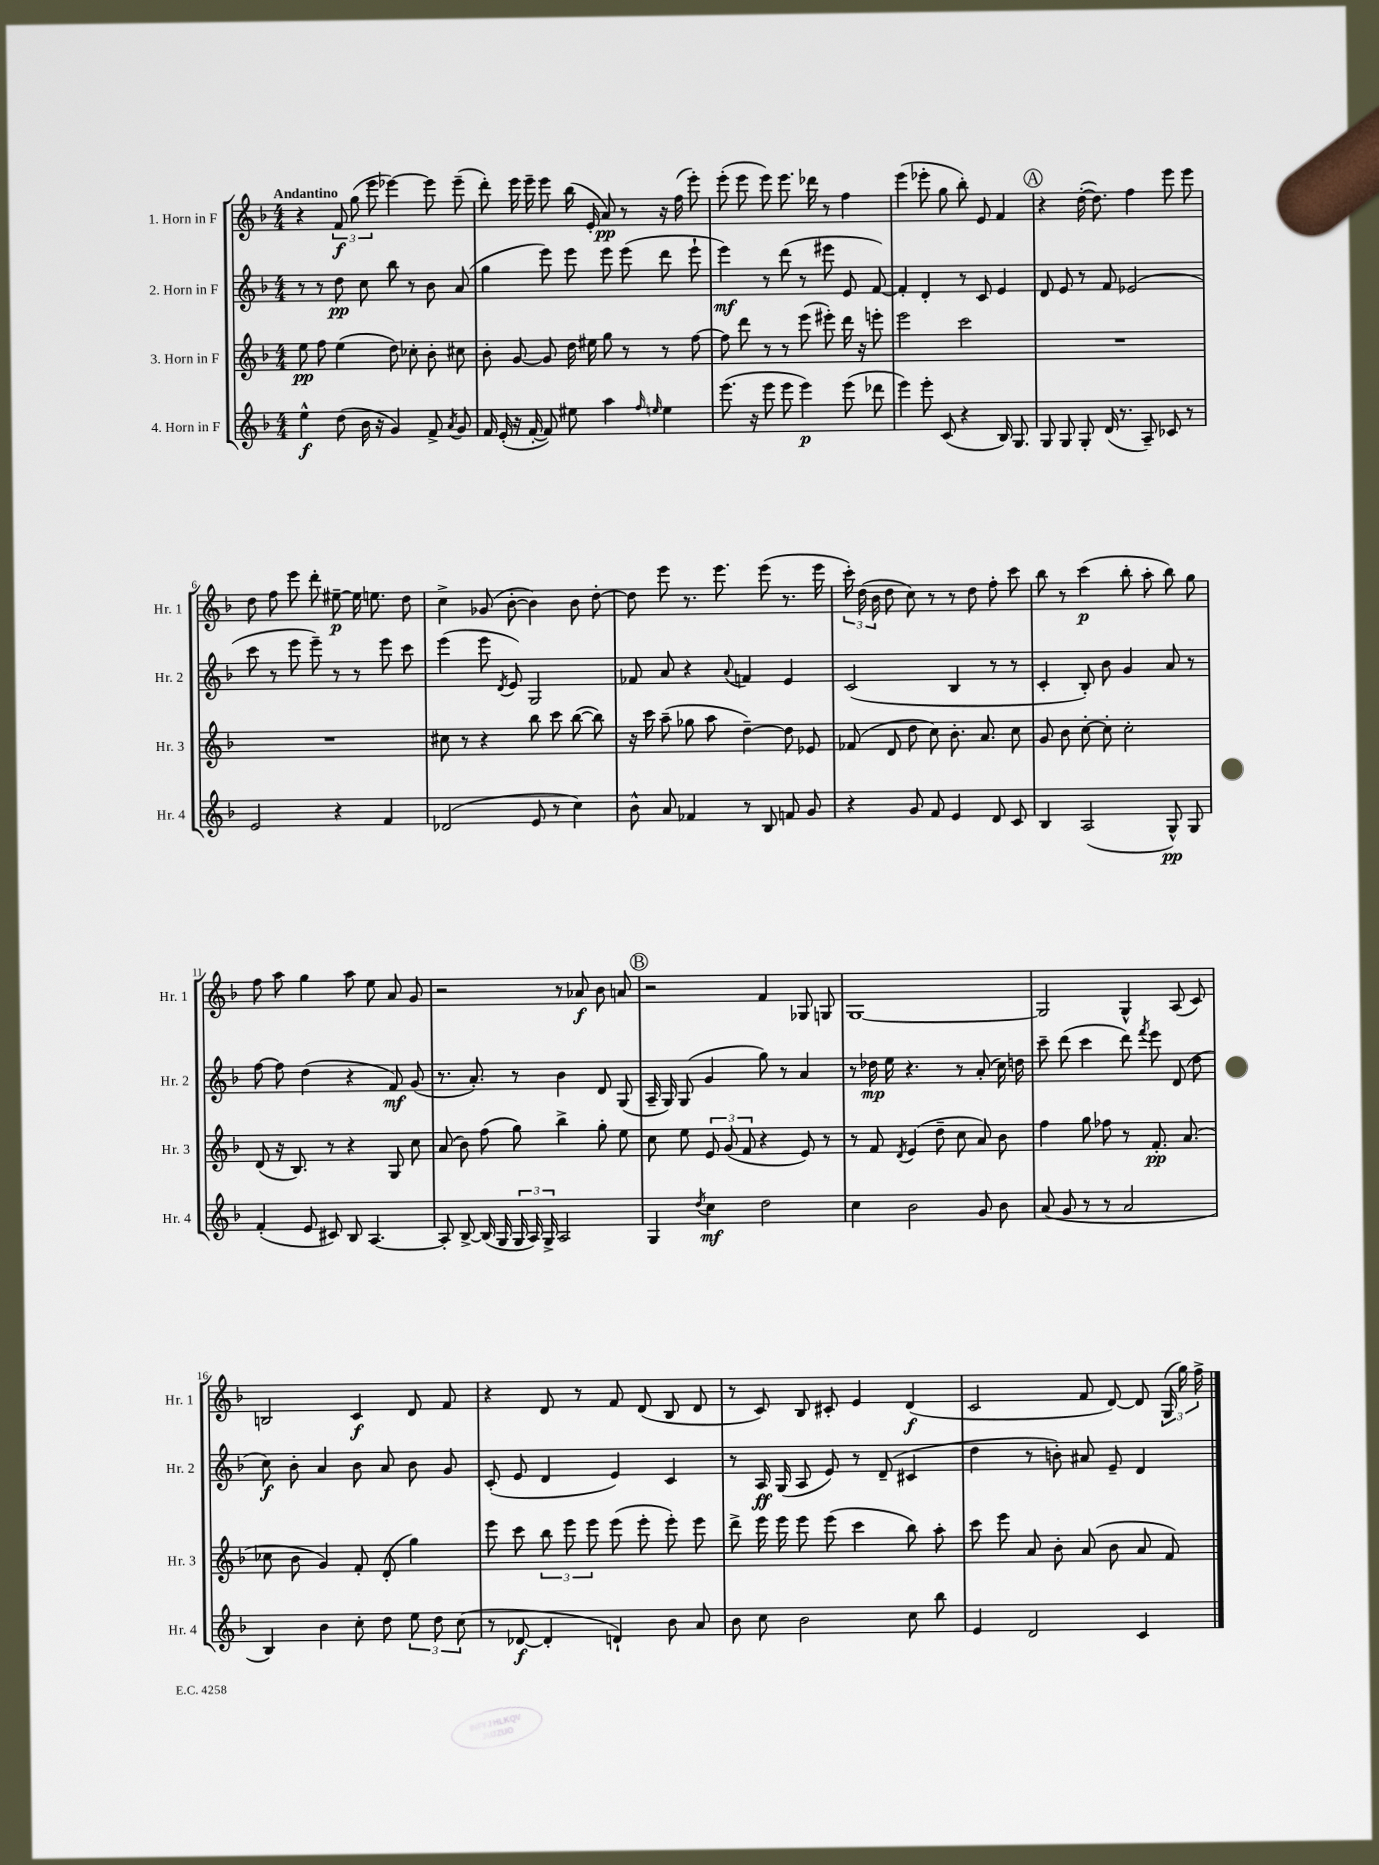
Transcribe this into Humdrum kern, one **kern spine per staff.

**kern	**kern	**kern	**kern
*staff4	*staff3	*staff2	*staff1
*clefG2	*clefG2	*clefG2	*clefG2
*k[b-]	*k[b-]	*k[b-]	*k[b-]
*M4/4	*M4/4	*M4/4	*M4/4
4ee^^	8ee	8r	4r
.	8ff	8r	.
(8dd	(4ee	8dd	12f
.	.	.	(12gg
16b-	.	8cc	.
.	.	.	12eee
16r	.	.	.
4g)	8dd)	8bb-	[4eee-)
.	8cc-'	8r	.
8f^	8b-'	8b-	8eee-]
8qa	.	.	.
8g	8cc#	(8a	(8eee-~
=	=	=	=
16f	8b-'	4gg	8ddd')
(16e'	.	.	.
16r	[8g	.	16eee
[16f'	.	.	16eee~
8f])	8g]	8eee)	8eee
8ee#	16dd	8eee	(16bb-
.	16ee#	.	16e'
4aa	8gg	8eee	8a)
.	8r	(8eee	8r
16qqff	.	.	.
16qqee	.	.	.
4ee	8r	8ddd	16r
.	.	.	(16ff
.	[8ff	8eee`	8eee')
=	=	=	=
(8.eee	8ff]	4eee)	(8eee'
.	8ddd	.	8eee
16r	.	.	.
8eee	8r	8r	8eee)
8eee	8r	(8ddd	8.eee
4eee)	(8eee	8r	.
.	.	.	16ddd-
.	8eee#')	8eee#	8r
(8eee	16ddd	8e	4ff
.	16r	.	.
8ddd-	8eee'	[8f)	.
=	=	=	=
4eee)	2eee	4f']	(4eee
8eee'	.	4d'	8eee-'
(8c	.	.	8gg
4r	2ccc	8r	8bb-')
.	.	8c	8e
16B-)	.	4e	4f
8.G	.	.	.
=	=	=	=
8G	1r	8d	4r
8G	.	8e	.
8G'	.	8r	([16dd'
.	.	.	8.dd])
(16d	.	8f	.
8.r	.	.	.
.	.	(2e-	4ff
8A~)	.	.	.
8c-	.	.	8eee
8r	.	.	8eee
=	=	=	=
2e	1r	8ccc	8dd
.	.	8r	8ff
.	.	8eee	8eee
.	.	8eee~)	8ddd'
4r	.	8r	[8ee#~
.	.	8r	16ee#]
.	.	.	8.ee
4f	.	8eee	.
.	.	8ccc	8dd
=	=	=	=
(2d-	8cc#	(4eee	4cc^
.	8r	.	.
.	4r	8eee	(8g-
.	.	8qd	.
.	.	8e)	[8b-'
8e	8bb-	2G	4b-])
8r	8ccc	.	.
4cc)	([8bb-	.	8b-
.	8bb-])	.	[8dd'
=	=	=	=
8b-^^	16r	8f-	8dd]
.	16ccc	.	.
8a	(8aa~	8a	8eee
4f-	8gg-	4r	8.r
.	8aa	.	.
.	.	.	8.eee
.	.	8qqa	.
8r	[4dd~)	4f	.
8B-	.	.	(8eee
8f	8dd]	4e	8.r
8g	8e-	.	.
.	.	.	16eee
=	=	=	=
4r	(8f-	(2c	24ccc')
.	.	.	(24dd
.	.	.	24b-
.	8d	.	8dd
8g	8dd	.	8cc)
8f	8cc)	.	8r
4e	8.b-'	4B-	8r
.	.	.	8dd
.	8.a	.	.
8d	.	8r	8ff'
8c	8cc	8r	8ccc
=	=	=	=
4B-	8g	4c'	8bb-
.	8b-	.	8r
(2A	[8cc'	8B-')	(4ccc
.	8cc']	8b-	.
.	2cc'	4g	8bb-'
.	.	.	8aa'
8G^^)	.	8a	8bb-)
8G	.	8r	8gg
=	=	=	=
(4f'	(8d	[8ff	8ff
.	16r	8ff]	8aa
.	8.B-)	.	.
8e	.	(4dd	4gg
8c#)	8r	.	.
8B-	4r	4r	8aa
[4.A	.	.	8ee
.	8G	8f)	8a
.	8cc	(8g	8g
=	=	=	=
8A']	(8a	8.r	2r
[8B-^	8b-)	.	.
.	.	8.a')	.
(16B-]	(8ff	.	.
16G	.	.	.
24G	8gg)	8r	.
24A)	.	.	.
24G^	.	.	.
2A	4bb-^	4b-	8r
.	.	.	8a-
.	8gg'	8d	8b-
.	8ee	(8G	8a
=	=	=	=
4G	8cc	16A~	2r
.	.	16G)	.
.	8ee	(8G	.
8qdd	.	.	.
4cc	12e	4g	.
.	(12g	.	.
.	12f	.	.
2dd	4r	8gg)	4f
.	.	8r	.
.	8e)	4a	8G-
.	8r	.	8G
=	=	=	=
4cc	8r	8r	[1G
.	8f	16dd-	.
.	.	16ee	.
.	8qd	.	.
2b-	(4e	4.r	.
.	8dd~	.	.
.	8cc	8r	.
8g	8a)	(8a'	.
8b-	8b-	16cc)	.
.	.	16dd	.
=	=	=	=
(8a	4ff	8ccc~	2G]
8g	.	(8ddd	.
8r	8gg	4ccc	.
8r	8ff-	.	.
2a	8r	8ddd)	4G^^
.	.	8qfff	.
.	8.f'	8eee	.
.	.	(8d	(8A
.	(8.a	.	.
.	.	8dd	8c)
=	=	=	=
4B-)	8cc-	8cc)	2B
.	8b-	8b-'	.
4b-	4g)	4a	.
8cc'	8f'	8b-	4c
8dd	(8d'	8a	.
12ee	4gg)	8b-	8d
12dd	.	.	.
.	.	8g	8f
(12cc	.	.	.
=	=	=	=
8r	8eee	(8c'	4r
[8d-	8ccc	8e	.
4d-']	12bb-	4d	8d
.	12eee	.	.
.	.	.	8r
.	12eee	.	.
4d`)	(8eee	4e)	8f
.	8eee'	.	(8d
8b-	8eee')	4c	8B-
8a	8eee	.	8d
=	=	=	=
8b-	8ddd^	8r	8r
8cc	16eee	16A	8c)
.	16eee	(16G	.
2b-	8eee	8A	8B-
.	(8eee	8e)	8c#'
.	4ccc	8r	4e
.	.	(8d~	.
8cc	8bb-)	4c#	(4d
8bb-	8aa'	.	.
=	=	=	=
4e	8ccc	4dd	2c
.	8eee	.	.
2d	8a	8r	.
.	8b-'	8b')	.
.	(8a	8a#	8f
.	8b-	8e~	[8d)
4c	8a	4d	8d]
.	8f)	.	(24G
.	.	.	24gg)
.	.	.	24ff^
==	==	==	==
*-	*-	*-	*-
